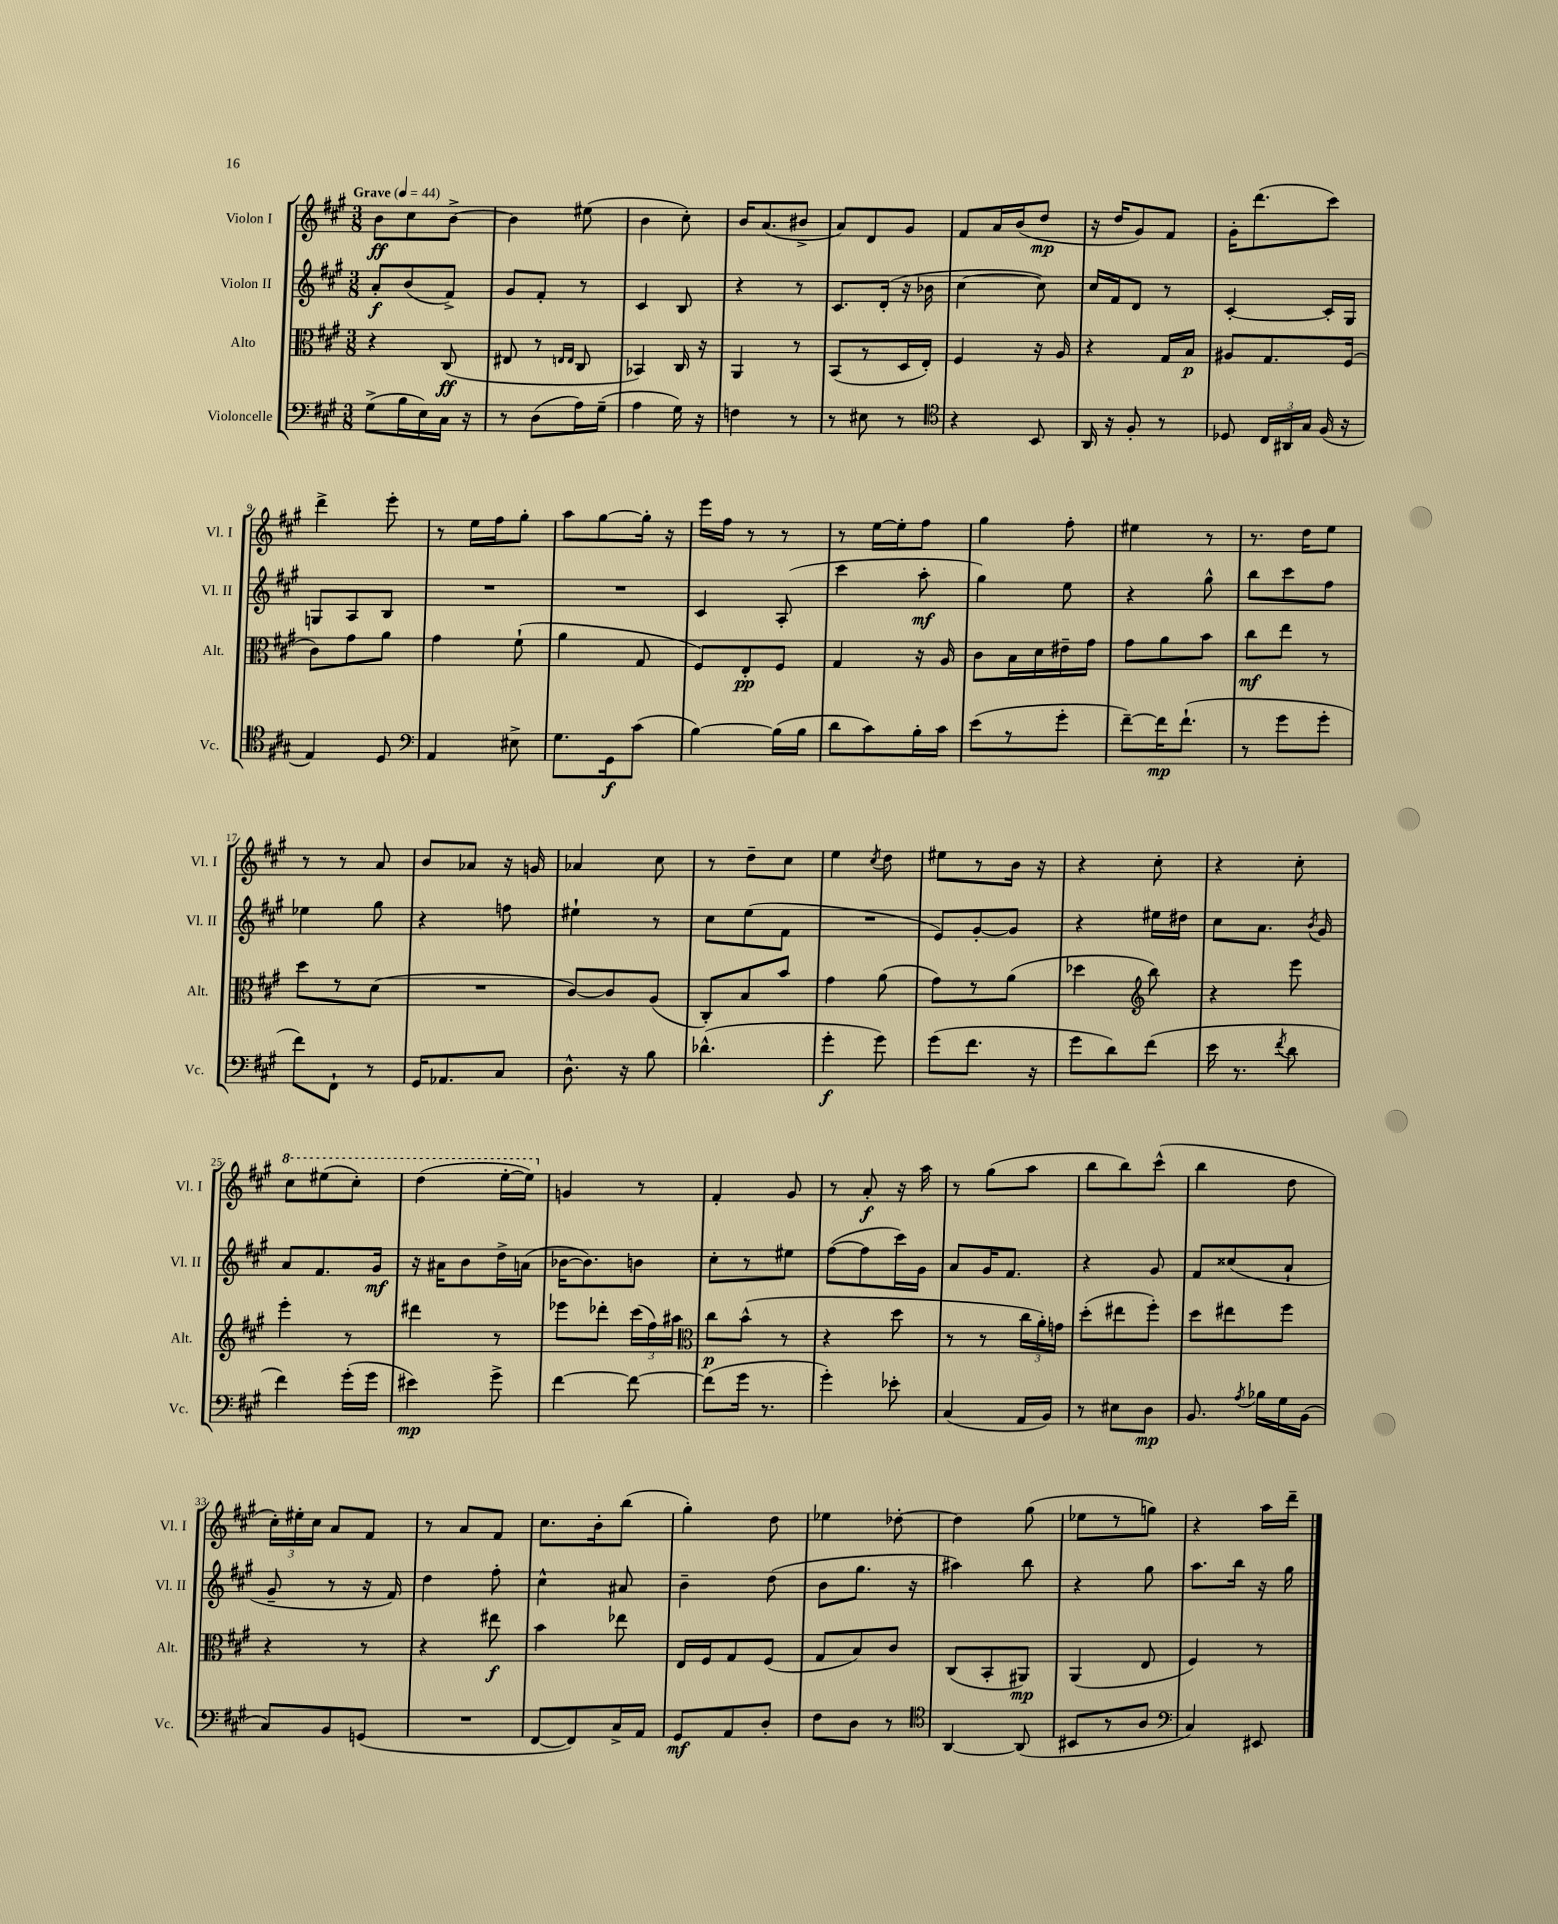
<<
\new StaffGroup <<
\new Staff = "s0" \with { instrumentName = "Violon I" shortInstrumentName = "Vl. I" } {
    \clef treble \key a \major \numericTimeSignature \time 3/8 \tempo "Grave" 4 = 44
    \autoBeamOff b'8[\ff cis''8 b'8]~-> |
    b'4 eis''8( |
    b'4 cis''8-.) |
    b'16[ a'8.( bis'8]-> |
    a'8[) d'8 gis'8] |
    fis'8[ a'16 b'16( d''8]\mp |
    r16 d''16[ gis'8) fis'8] |
    gis'16[-. d'''8.( cis'''8]) |
    d'''4-> e'''8-. |
    r8 e''16[ fis''16 gis''8]-. |
    a''8[ gis''8~ gis''16]-. r16 |
    e'''16[ fis''16] r8 r8 |
    r8 e''16[~ e''16-. fis''8] |
    gis''4 fis''8-. |
    eis''4 r8 |
    r8. d''16[ e''8] |
    r8 r8 a'8 |
    b'8[ aes'8] r16 g'16 |
    aes'4 cis''8 |
    r8 d''8[-- cis''8] |
    e''4 \acciaccatura { cis''8 } d''8 |
    eis''8[ r8 b'16] r16 |
    r4 cis''8-. |
    r4 cis''8-. |
    \ottava #1 cis'''8[ eis'''8( cis'''8]-.) |
    d'''4( e'''16[~-. e'''16]) \ottava #0 |
    g'4 r8 |
    fis'4-. gis'8 |
    r8 a'8-.\f r16 a''16 |
    r8 gis''8[( a''8] |
    b''8[ b''8) cis'''8]-^( |
    b''4 d''8 |
    \tuplet 3/2 { cis''16[-.) eis''16-. cis''16] } a'8[ fis'8] |
    r8 a'8[ fis'8] |
    cis''8.[ b'16-. b''8]( |
    gis''4-.) d''8 |
    ees''4 des''8~-. |
    des''4 gis''8( |
    ees''8[ r8 g''8]) |
    r4 a''16[ d'''16]-- \bar "|." |
}
\new Staff = "s1" \with { instrumentName = "Violon II" shortInstrumentName = "Vl. II" } {
    \clef treble \key a \major \numericTimeSignature \time 3/8
    \autoBeamOff a'8[-.\f b'8( fis'8]->) |
    gis'8[ fis'8]-. r8 |
    cis'4 b8 |
    r4 r8 |
    cis'8.[ d'16]-.( r16 bes'16 |
    cis''4~ cis''8) |
    cis''16[ fis'16 d'8] r8 |
    cis'4~-. cis'16[-. gis16] |
    g8[ a8 b8] |
    R4. |
    R4. |
    cis'4 a8-.( |
    cis'''4 a''8-.\mf |
    gis''4) e''8 |
    r4 gis''8-^ |
    b''8[ cis'''8 fis''8] |
    ees''4 gis''8 |
    r4 f''8 |
    eis''4-! r8 |
    cis''8[ e''8( fis'8] |
    R4. |
    e'8[) gis'8~-. gis'8] |
    r4 eis''16[ dis''16] |
    cis''8[ a'8.] \acciaccatura { b'8 } gis'16 |
    a'8[ fis'8. gis'16]\mf |
    r16 ais'16[ b'8 d''16-> a'16]( |
    bes'16[~ bes'8.) b'8] |
    cis''8[-. r8 eis''8] |
    fis''8[~( fis''8 cis'''16) gis'16] |
    a'8[ gis'16 fis'8.] |
    r4 gis'8 |
    fis'8[ cisis''8( a'8]-! |
    gis'8-- r8 r16 fis'16) |
    d''4 fis''8-. |
    cis''4-^ ais'8 |
    b'4-- d''8( |
    b'8[ gis''8.] r16 |
    ais''4) b''8 |
    r4 gis''8 |
    a''8.[ b''16] r16 gis''16 \bar "|." |
}
\new Staff = "s2" \with { instrumentName = "Alto" shortInstrumentName = "Alt." } {
    \clef alto \key a \major \numericTimeSignature \time 3/8
    \autoBeamOff r4 cis8\ff( |
    eis8 r8 \grace { e16[ e16] } cis8 |
    bes,4) cis16 r16 |
    a,4 r8 |
    b,8[( r8 d16 e16]-.) |
    fis4 r16 a16 |
    r4 gis16[ b16]\p |
    ais8[ gis8. fis16]( |
    cis'8[) gis'8 a'8] |
    gis'4 fis'8-!( |
    a'4 gis8 |
    fis8[) e8-.\pp fis8] |
    gis4 r16 a16 |
    cis'8[ b16 d'16 eis'16-- gis'16] |
    gis'8[ a'8 b'8] |
    cis''8[\mf e''8] r8 |
    d''8[ r8 d'8]( |
    R4. |
    cis'8[~) cis'8 a8]( |
    cis8[-.) b8 b'8] |
    gis'4 a'8( |
    gis'8[) r8 a'8]( |
    des''4 \clef treble b''8) |
    r4 e'''8 |
    e'''4-. r8 |
    dis'''4 r8 |
    ees'''8[ des'''8]-. \tuplet 3/2 { cis'''16[( fis''16) ais''16] } |
    \clef alto cis''8[\p b'8]-^( r8 |
    r4 d''8 |
    r8 r8 \tuplet 3/2 { cis''16[ a'16-.) g'16] } |
    d''8[-.( eis''8 fis''8]-.) |
    d''8[ eis''8 fis''8] |
    r4 r8 |
    r4 eis''8\f |
    b'4 ees''8 |
    e16[ fis16 gis8 fis8]( |
    gis8[ b8) cis'8] |
    cis8[( b,8-. ais,8]\mp) |
    a,4( e8 |
    fis4) r8 \bar "|." |
}
\new Staff = "s3" \with { instrumentName = "Violoncelle" shortInstrumentName = "Vc." } {
    \clef bass \key a \major \numericTimeSignature \time 3/8
    \autoBeamOff gis8[->( b16 e16) cis16] r16 |
    r8 d8[( a16) gis16]--( |
    a4 gis16) r16 |
    f4 r8 |
    r8 eis8 r8 |
    \clef tenor r4 b,8 |
    a,16 r16 fis8-. r8 |
    des8 \tuplet 3/2 { cis16[ ais,16 gis16] } fis16( r16 |
    e4) d8 |
    \clef bass a,4 eis8-> |
    gis8.[ gis,16\f cis'8]( |
    b4~) b16[( b16] |
    d'8[ cis'8) b16-. cis'16] |
    e'8[( r8 gis'8]-. |
    fis'8[~--) fis'16\mp fis'8.]-!( |
    r8 gis'8[ gis'8]-. |
    fis'8[) fis,8]-! r8 |
    gis,16[ aes,8. cis8] |
    d8.-^ r16 b8 |
    des'4.-^( |
    gis'4-.\f gis'8) |
    gis'8[( fis'8.] r16 |
    gis'8[ d'8) fis'8]( |
    e'16 r8. \acciaccatura { fis'8 } d'8 |
    fis'4) gis'16[-.( gis'16] |
    eis'4\mp) gis'8-> |
    fis'4~ fis'8~ |
    fis'8[( gis'16] r8. |
    gis'4-.) ees'8-. |
    cis4( a,16[ b,16]) |
    r8 eis8[ d8]\mp |
    b,8. \acciaccatura { a8 } bes16[ gis16 b,16]( |
    cis8[) b,8 g,8]( |
    R4. |
    fis,8[~ fis,8) cis16-> a,16] |
    gis,8[\mf a,8 d8]-. |
    fis8[ d8] r8 |
    \clef tenor a,4~ a,8( |
    bis,8[ r8 a8] |
    \clef bass cis4) eis,8 \bar "|." |
}
>>
>>
